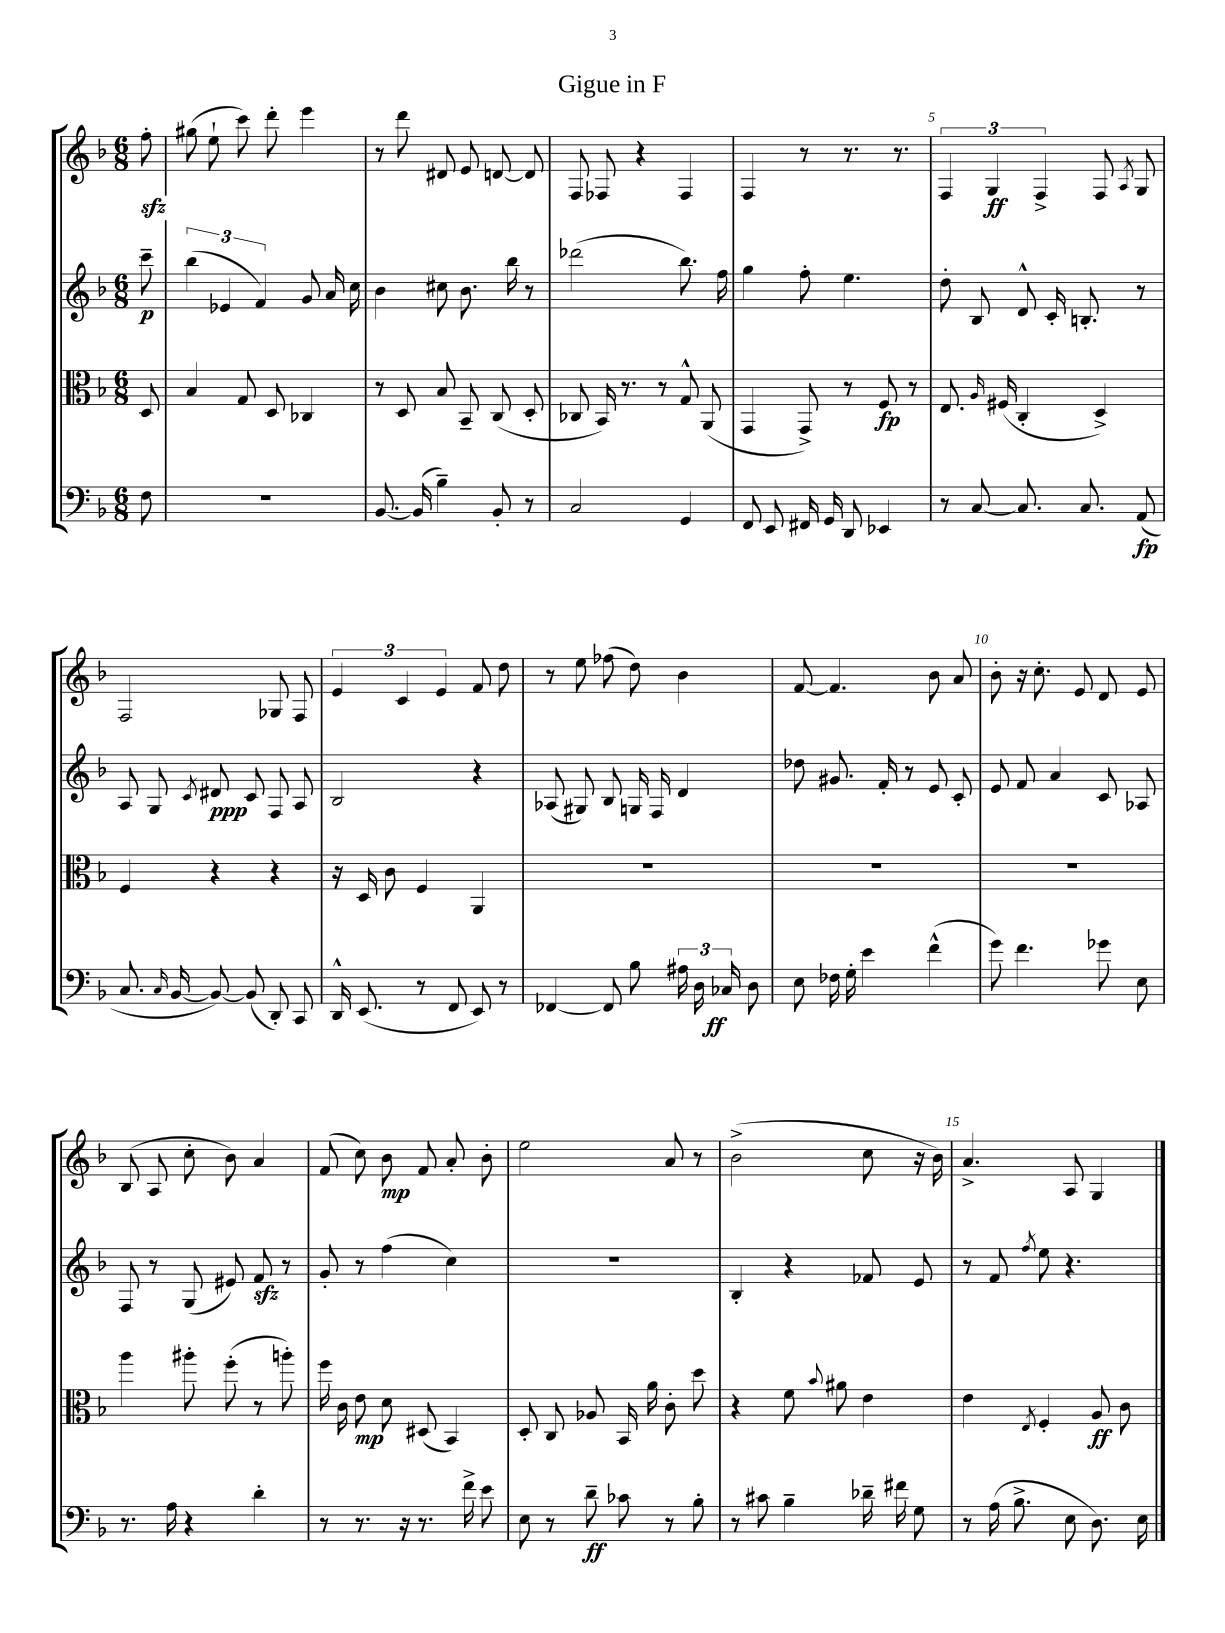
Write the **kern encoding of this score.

**kern	**dynam	**kern	**dynam	**kern	**dynam	**kern	**dynam
*part4	*part4	*part3	*part3	*part2	*part2	*part1	*part1
*staff4	*staff4	*staff3	*staff3	*staff2	*staff2	*staff1	*staff1
*clefF4	*	*clefC3	*	*clefG2	*	*clefG2	*
*k[b-]	*	*k[b-]	*	*k[b-]	*	*k[b-]	*
*M6/8	*	*M6/8	*	*M6/8	*	*M6/8	*
=	=	=	=	=	=	=	=
8F\	.	8D/	.	8ccc~\	p	8ffzz'\	.
=1	=1	=1	=1	=1	=1	=1	=1
2.r	.	4B-/	.	(6bb-\	.	(8gg#X\	.
.	.	.	.	.	.	8ee`\	.
.	.	.	.	6e-X/	.	.	.
.	.	8G/	.	.	.	8ccc\)	.
.	.	.	.	6f/)	.	.	.
.	.	8D/	.	.	.	8ddd'\	.
.	.	4C-X/	.	8g/	.	4eee\	.
.	.	.	.	16a/	.	.	.
.	.	.	.	16cc\	.	.	.
=2	=2	=2	=2	=2	=2	=2	=2
[8.BB-/	.	8r	.	4b-\	.	8r	.
.	.	8D/	.	.	.	8ddd\	.
(16BB-/]	.	.	.	.	.	.	.
4B-~\)	.	8B-/	.	8cc#X\	.	8d#X/	.
.	.	8BB-~/	.	8.b-\	.	8e/	.
8BB-'/	.	(8C/	.	.	.	[8dn/	.
.	.	.	.	16bb-\	.	.	.
8r	.	8D'/	.	8r	.	8d/]	.
=3	=3	=3	=3	=3	=3	=3	=3
2C/	.	8C-X/	.	(2ddd-X\	.	8F/	.
.	.	16BB-/)	.	.	.	8F-X/	.
.	.	8.r	.	.	.	.	.
.	.	.	.	.	.	4r	.
.	.	8r	.	.	.	.	.
4GG/	.	8G^^/	.	8.bb-\)	.	4F-/	.
.	.	(8AA/	.	.	.	.	.
.	.	.	.	16ff\	.	.	.
=4	=4	=4	=4	=4	=4	=4	=4
8FF/	.	4GG/	.	4gg\	.	4F/	.
8EE/	.	.	.	.	.	.	.
16FF#X/	.	8GG^/)	.	8ff'\	.	8r	.
16GG/	.	.	.	.	.	.	.
8DD/	.	8r	.	4.ee\	.	8.r	.
4EE-X/	.	8F/	fp	.	.	.	.
.	.	.	.	.	.	8.r	.
.	.	8r	.	.	.	.	.
=5	=5	=5	=5	=5	=5	=5	=5
8r	.	8.E/	.	8dd'\	.	6F/	.
[8C/	.	.	.	8B-/	.	.	.
.	.	.	.	.	.	6G/	ff
.	.	16qqA/	.	.	.	.	.
.	.	(16F#X/	.	.	.	.	.
8.C/]	.	4C'/	.	8d^^/	.	.	.
.	.	.	.	.	.	6F^/	.
.	.	.	.	16c'/	.	.	.
8.C/	.	.	.	8.Bn'/	.	.	.
.	.	4D^/)	.	.	.	8F/	.
.	.	.	.	.	.	8qA/	.
(8AA/	fp	.	.	8r	.	8G/	.
!!LO:LB:g=z
=6	=6	=6	=6	=6	=6	=6	=6
8.C/	.	4F/	.	8A/	.	2F/	.
.	.	.	.	8G/	.	.	.
16qqC/	.	.	.	.	.	.	.
[16BB-/	.	.	.	.	.	.	.
.	.	.	.	8qc/	.	.	.
8BB-/_)	.	4r	.	8d#X/	ppp	.	.
(8BB-/]	.	.	.	8c/	.	.	.
8DD'/)	.	4r	.	8F/	.	8G-X/	.
8CC/	.	.	.	8A/	.	8F/	.
=7	=7	=7	=7	=7	=7	=7	=7
16DD^^/	.	16r	.	2B-/	.	6e/	.
(8.EE/	.	16D/	.	.	.	.	.
.	.	8c\	.	.	.	.	.
.	.	.	.	.	.	6c/	.
8r	.	4F/	.	.	.	.	.
.	.	.	.	.	.	6e/	.
8FF/	.	.	.	.	.	.	.
8EE/)	.	4AA/	.	4r	.	8f/	.
8r	.	.	.	.	.	8dd\	.
=8	=8	=8	=8	=8	=8	=8	=8
[4FF-X/	.	2.r	.	(8A-X/	.	8r	.
.	.	.	.	8G#X/)	.	8ee\	.
8FF-/]	.	.	.	8B-/	.	(8ff-X\	.
8B-\	.	.	.	16Gn/	.	8dd\)	.
.	.	.	.	16F/	.	.	.
24A#X\	.	.	.	4d/	.	4b-\	.
24D\	.	.	.	.	.	.	.
24C-X/	ff	.	.	.	.	.	.
8D\	.	.	.	.	.	.	.
=9	=9	=9	=9	=9	=9	=9	=9
8E\	.	2.r	.	8dd-X\	.	[8f/	.
16F-X\	.	.	.	8.g#X/	.	4.f/]	.
16G'\	.	.	.	.	.	.	.
4e\	.	.	.	.	.	.	.
.	.	.	.	16f'/	.	.	.
.	.	.	.	8r	.	.	.
(4f^^\	.	.	.	8e/	.	8b-\	.
.	.	.	.	8c'/	.	8a/	.
=10	=10	=10	=10	=10	=10	=10	=10
8g\)	.	2.r	.	8e/	.	8b-'\	.
4.f\	.	.	.	8f/	.	16r	.
.	.	.	.	.	.	8.cc'\	.
.	.	.	.	4a/	.	.	.
.	.	.	.	.	.	8e/	.
8g-X\	.	.	.	8c/	.	8d/	.
8E\	.	.	.	8A-X/	.	8e/	.
!!LO:LB:g=z
=11	=11	=11	=11	=11	=11	=11	=11
8.r	.	4aa\	.	8F/	.	(8B-/	.
.	.	.	.	8r	.	8A/	.
16A\	.	.	.	.	.	.	.
4r	.	8aa#X'\	.	(8G/	.	8cc'\	.
.	.	(8ff'\	.	8e#X/)	.	8b-\)	.
4d'\	.	8r	.	8fzz/	.	4a/	.
.	.	8aan'\)	.	8r	.	.	.
=12	=12	=12	=12	=12	=12	=12	=12
8r	.	16ff\	.	8g'/	.	(8f/	.
.	.	16c\	.	.	.	.	.
8.r	.	8e\	mp	8r	.	8cc\)	.
.	.	8d\	.	(4ff\	.	8b-\	mp
16r	.	.	.	.	.	.	.
8.r	.	(8D#X/	.	.	.	8f/	.
.	.	4BB-/)	.	4cc\)	.	8a'/	.
16f^\	.	.	.	.	.	.	.
8e\	.	.	.	.	.	8b-'\	.
=13	=13	=13	=13	=13	=13	=13	=13
8E\	.	8D'/	.	2.r	.	2ee\	.
8r	.	8C/	.	.	.	.	.
8d~\	ff	8A-X/	.	.	.	.	.
8c-X\	.	16BB-/	.	.	.	.	.
.	.	16a\	.	.	.	.	.
8r	.	8c'\	.	.	.	8a/	.
8B-'\	.	8dd\	.	.	.	8r	.
=14	=14	=14	=14	=14	=14	=14	=14
8r	.	4r	.	4B-'/	.	(2b-^\	.
8c#X\	.	.	.	.	.	.	.
4B-~\	.	8f\	.	4r	.	.	.
.	.	8qqb-/	.	.	.	.	.
.	.	8a#X\	.	.	.	.	.
16d-X~\	.	4e\	.	8f-X/	.	8cc\	.
16f#X\	.	.	.	.	.	.	.
8G\	.	.	.	8e/	.	16r	.
.	.	.	.	.	.	16b-\)	.
=15	=15	=15	=15	=15	=15	=15	=15
8r	.	4e\	.	8r	.	4.a^/	.
(16A\	.	.	.	8f/	.	.	.
8.B-^\	.	.	.	.	.	.	.
.	.	8qE/	.	8qff/	.	.	.
.	.	4F'/	.	8ee\	.	.	.
8E\	.	.	.	4.r	.	8A/	.
8.D\)	.	8A/	ff	.	.	4G/	.
.	.	8c\	.	.	.	.	.
16E\	.	.	.	.	.	.	.
==	==	==	==	==	==	==	==
*-	*-	*-	*-	*-	*-	*-	*-
